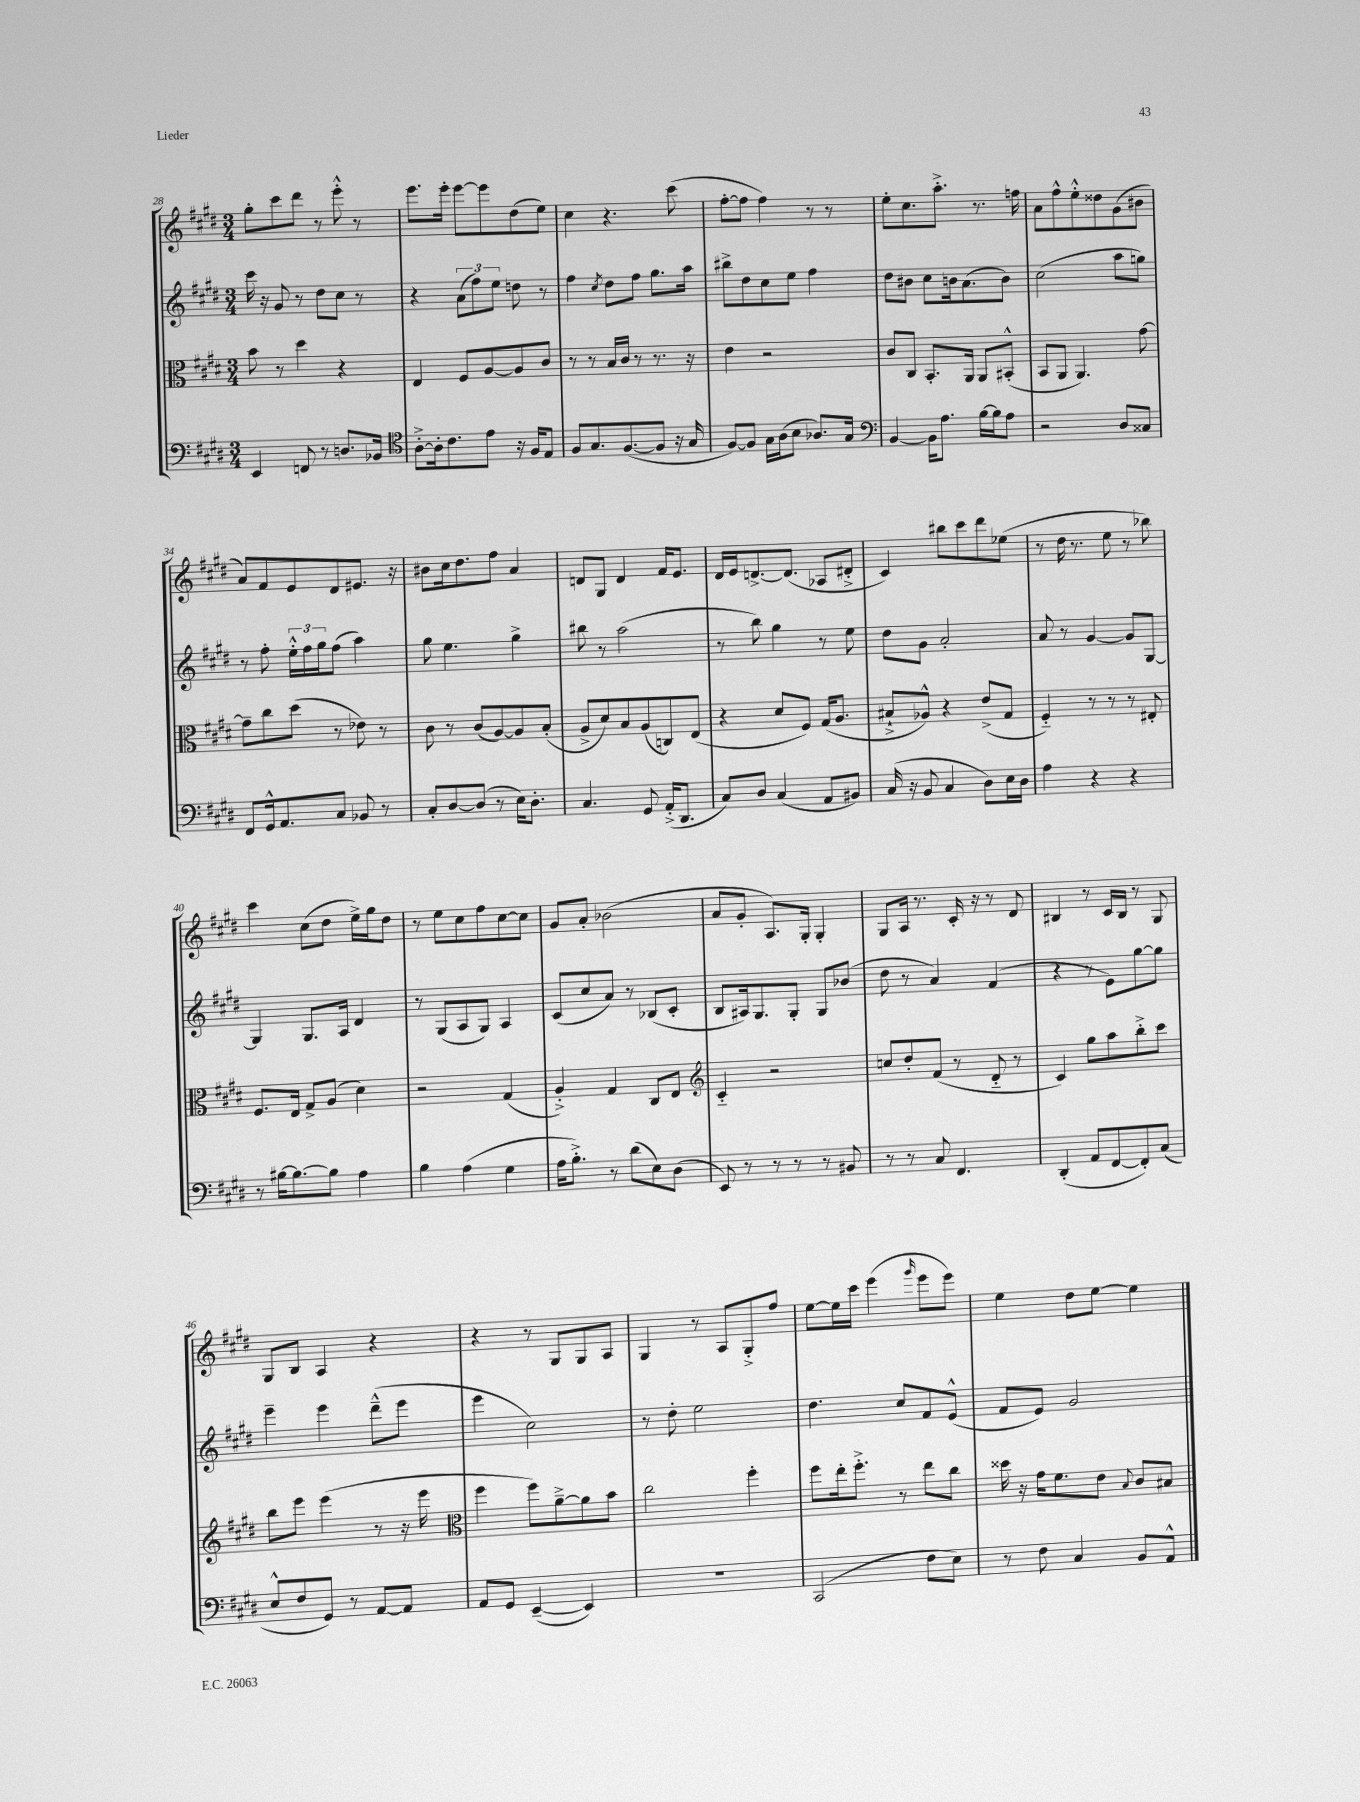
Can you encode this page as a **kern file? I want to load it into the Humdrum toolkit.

**kern	**kern	**kern	**kern
*staff4	*staff3	*staff2	*staff1
*clefF4	*clefC3	*clefG2	*clefG2
*k[f#c#g#d#]	*k[f#c#g#d#]	*k[f#c#g#d#]	*k[f#c#g#d#]
*M3/4	*M3/4	*M3/4	*M3/4
4EE/	8b\	16ccc#\	8gg#'\L
.	.	16r	.
.	8r	8g#/	8ccc#\
8FF/	4dd#\	8r	8ddd#\J
8r	.	8dd#\L	8r
8.D/L	4r	8cc#\J	8eee'^^\
.	.	8r	8r
16BB-/Jk	.	.	.
=	=	=	=
*clefC4	*	*	*
[8A'^\L	4E/	4r	8.eee\L
16A'\]k	.	.	.
8.c#\	.	.	16eee'\Jk
.	8F#/L	(12a\L	[8eee\L
.	.	12ff#\)	.
8e\J	[8A/	.	8eee\]
.	.	12ee\J	.
16r	8A/]	8dd\	(8dd#\
16F#/LK	.	.	.
8E/J	8c#/J	8r	8ee\J)
=	=	=	=
8F#/L	8r	4ff#\	4cc#\
8.G#/	8r	.	.
.	.	8qcc#/	.
.	16B/LL	8dd#\L	4.r
([8.F#/	16c#/JJ	.	.
.	8r	8ff#\J	.
8F#/]J	8.r	8.gg#\L	.
16r	.	.	(8ccc#\
16G#/	16r	16aa\Jk	.
=	=	=	=
[8F#/L)	4e\	8bb#^\L	[8ff#'\L
8F#/]J	.	8dd#\	8ff#\]J
16G#\LL	2r	8cc#\	4ff#\)
(16A\J	.	.	.
8B\J	.	8ee\J	.
8.A-/L)	.	4ff#\	8r
.	.	.	8r
16G#/Jk	.	.	.
=	=	=	=
*clefF4	*	*	*
[4BB/	8c#/L	8dd#\L	8ee'\L
.	8C#/J	8b#\J	8.cc#\
16BB\]LK	8.BB'/L	8cc#\L	.
8.A\J	.	.	8.aa'^\J
.	.	16b\k	.
.	16AA/Jk	(8.a\	.
[16B\LL	8AA/L	.	8.r
16B\]J	.	.	.
8A\J	(8BB#'^^/J	8b\J)	.
.	.	.	16ff\
=	=	=	=
2r	8BB/L	(2cc#\	8a\L
.	8AA/J	.	8ff#^^\
.	4.AA/)	.	8ee'^^\
.	.	.	8dd##\
8D#/L	.	8aa\L	(8g#\
8C##/J	[8g#\	8gg\J)	8b#\J
=	=	=	=
8FF#/L	8g#~\]L	8r	8a/L)
16GG#^^/k	8cc#\	8ff#'\	8f#/
8.AA/	.	.	.
.	(8dd#\J	24ee'^^\LL	8e/
.	.	24ff#\	.
.	.	24gg#\J	.
8C#/J	8r	(8ff#\J	8d#/
8BB-/	8e-\)	4aa\)	8.e#/J
8r	8r	.	.
.	.	.	16r
=	=	=	=
8C#'/L	8c#\	8gg#\	8b#\L
[8D#/	8r	4.ee\	16cc#\k
.	.	.	8.dd#\
(8D#/]J	(8c#/L	.	.
8r	[8A/)	.	8ff#\J
16E\LK)	8A/]	4gg#^\	4a/
8.D#'\J	.	.	.
.	(8B'/J	.	.
=	=	=	=
4.C#/	8A^/L	8bb#\	8d/L
.	8d#/)	8r	8G#/J
.	8B/	(2aa\	4d/
8GG#/	(8A/	.	.
(16AA'^/LK	8C/)	.	16f#/LK
8.DD#/J	.	.	8.e/J
.	(8E/J	.	.
=	=	=	=
8C#/L)	4r	8r	16d#/LL
.	.	.	16e/J
8D#/J	.	8bb\)	[8.d^/
(4C#/	8d#/L	4gg#\	.
.	.	.	(8.d/]J
.	8F#/J)	.	.
8AA/L	(16G#/LK	8r	8A-/L
.	8.A/J	.	.
8BB#/J)	.	8ee\	8d#'^/J
=	=	=	=
(16C#/	8B#`^/L	8dd#\L	4c#/)
16r	.	.	.
8BB/	8A-^^/J)	8g#\J	.
4C#/	4r	2a'/	8bb#\L
.	.	.	8ccc#\
8D#\L)	(8e^/L	.	8ddd#\
16E\L	8G#/J	.	(8ee-\J
16D#\JJ	.	.	.
=	=	=	=
4A\	4F#'~/)	8a/	8r
.	.	8r	16dd#\
.	.	.	8.r
4r	8r	[4g#/	.
.	8r	.	8ee\
4r	8r	8g#/]L	8r
.	8E#'/	[8G#/J	8bb-\)
=	=	=	=
8r	8.F#/L	4G#/]	4ccc#\
[16B#\LK	.	.	.
8.B#\_	16E/Jk	.	.
.	8G#^/L	8.G#/L	(8cc#\L
8B#\]J	(8A/J	.	8dd#\J
.	.	16A/Jk	.
4A\	4d#\)	4d#/	16ee^\LL)
.	.	.	16gg#\J
.	.	.	8dd#\J
=	=	=	=
4B\	2r	8r	8r
.	.	(8G#/L	8ee\L
(4A\	.	8A/	8cc#\
.	.	8G#/J)	8ff#\
4G#\	(4G#/	4A/	[8cc#\
.	.	.	8cc#\]J
=	=	=	=
16A\LK	4A'^/)	(8c#/L	8g#/L
8.B'^\J)	.	.	.
.	.	8cc#/	8a'/J
8r	4G#/	8a/J)	(2b-\
(8d#\L	.	8r	.
8E\)	8C#/L	(8B-/L	.
(8D#\J	8E/J	8c#'/J	.
=	=	=	=
*	*clefG2	*	*
8EE/)	4c#'~/	8B/L	8a/L
8r	.	16A#/k)	8g#'/J
.	.	8.G#/	.
8r	2r	.	8.A/L)
8r	.	8G#'/J	.
.	.	.	16G#'/Jk
8r	.	8G#/L	4G#'/
8BB#/	.	(8b-/J	.
=	=	=	=
8r	8cc/L	8dd#\	8G#/L
8r	8dd#'/	8r	16A/Jk
.	.	.	8.r
8C#/	(8f#/J	4a/)	.
4.FF#/	8r	.	16c#'/
.	.	.	16r
.	8d#'~/	(4f#/	8r
.	8r	.	8d#/
=	=	=	=
(4DD#'/	4c#/)	4r	4B#/
8AA/L	8gg#\L	8r	8r
[8FF#/	8aa\	8e\L)	16c#/LL
.	.	.	16B#/JJ
8FF#'/])	8bb'^\	[8gg#\	8r
(8C#/J	8ccc#\J	8gg#\]J	8G#/
=	=	=	=
8E^^/L	8bb\L	4eee~\	8G#/L
8F#/	8eee\J	.	8B/J
8GG#/J)	(4eee\	4eee\	4A/
8r	.	.	.
[8AA/L	8r	(8ddd#~^^\L	4r
8AA/]J	16r	8eee\J	.
.	16eee\	.	.
=	=	=	=
*	*clefC3	*	*
8AA/L	4ff#\	4eee\	4r
8GG#/J	.	.	.
([4EE~/	8ff#\L)	2cc#\)	8r
.	[8a~^\	.	8G#/L
4EE/])	8a\]	.	8G#/
.	8b\J	.	8A/J
=	=	=	=
2.r	2cc#\	8r	4G#/
.	.	8dd#'\	.
.	.	2ee\	8r
.	.	.	8A/L
.	4ff#'\	.	8G#'^/
.	.	.	8ff#/J
=	=	=	=
(2CC#/	8ff#\L	4.dd#\	[8ee\L
.	16ee'\k	.	16ee\]L
.	8.ff#'^\J	.	16ccc#\JJ
.	.	.	(4eee\
.	8r	8cc#/L	.
.	.	.	16qqggg#/
8F#\L	8ee\L	8f#/	8eee\L
8E\J)	8cc#\J	(8e^^/J	8eee\J)
=	=	=	=
8r	16dd##\	8f#/L	4ee\
.	16r	.	.
8F#\	16g#\LK	8e/J)	.
.	8.f#\	.	.
4C#/	.	2g#/	8dd#\L
.	8e\J	.	[8ee\J
.	8qqB/	.	.
8BB/L	8c#/L	.	4ee\]
8AA^^/J	8B#/J	.	.
==	==	==	==
*-	*-	*-	*-
